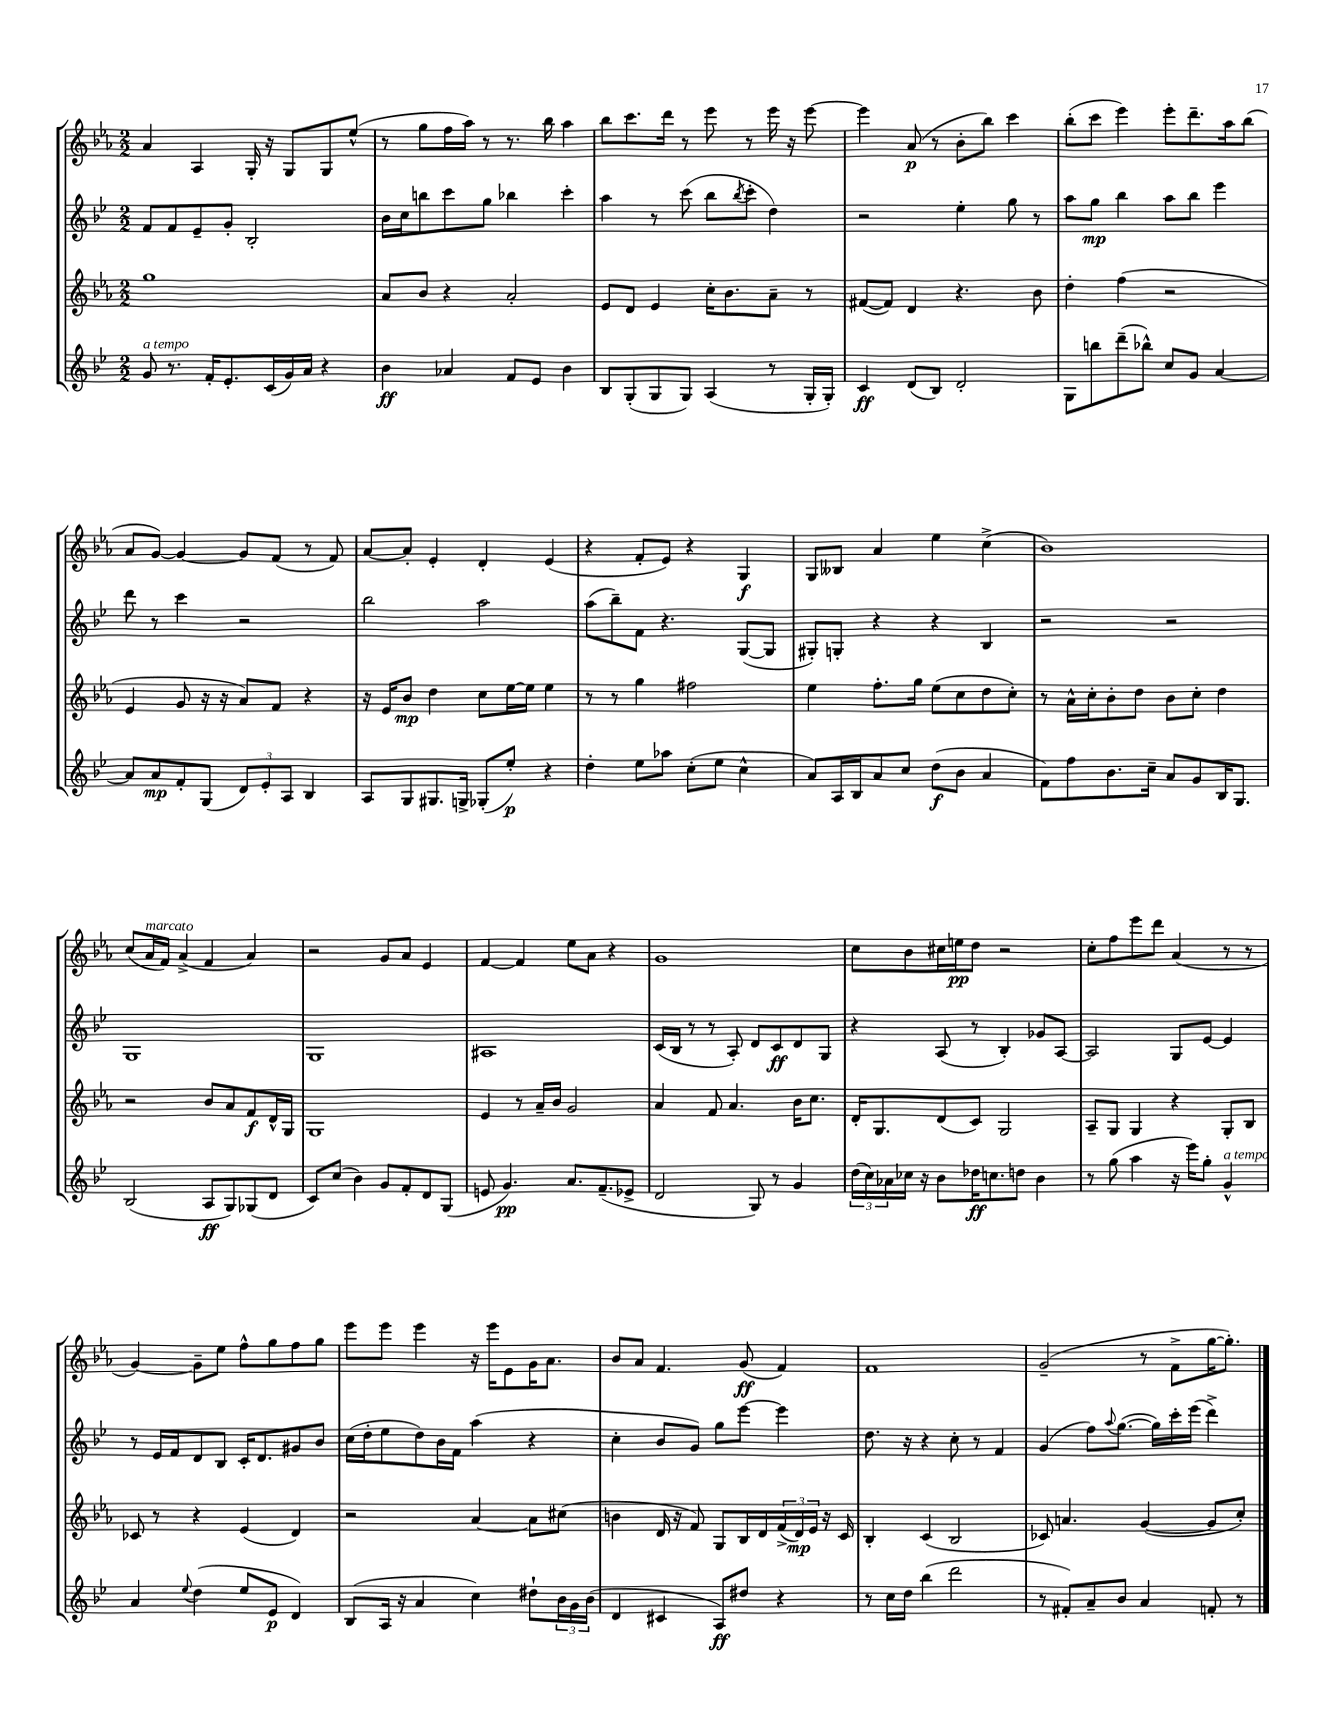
<<
\new StaffGroup <<
\new Staff = "s0" {
    \clef treble \key ees \major \numericTimeSignature \time 2/2
    aes'4 aes4 g16-. r16 g8 g8 ees''8-^( |
    r8 g''8 f''16 aes''16) r8 r8. bes''16 aes''4 |
    bes''8 c'''8. d'''16 r8 ees'''8 r8 ees'''16 r16 ees'''8~ |
    ees'''4 aes'8\p( r8 bes'8-. bes''8) c'''4 |
    bes''8-.( c'''8 ees'''4) ees'''8-. d'''8.-- aes''16 bes''8( |
    aes'8 g'8~) g'4~ g'8 f'8( r8 f'8) |
    aes'8~ aes'8-. ees'4-. d'4-. ees'4( |
    r4 f'8-. ees'8) r4 g4\f |
    g8 beses8 aes'4 ees''4 c''4->( |
    bes'1) |
    c''8( aes'16^\markup { \italic "marcato" } f'16) aes'4->( f'4 aes'4) |
    r2 g'8 aes'8 ees'4 |
    f'4~ f'4 ees''8 aes'8 r4 |
    g'1 |
    c''8 bes'8 cis''16 e''16\pp d''8 r2 |
    c''8-. f''8 ees'''8 d'''8 aes'4( r8 r8 |
    g'4~) g'8-- ees''8 f''8-^ g''8 f''8 g''8 |
    ees'''8 ees'''8 ees'''4 r16 ees'''16 ees'8 g'16 aes'8. |
    bes'8 aes'8 f'4. g'8\ff( f'4) |
    f'1 |
    g'2--( r8 f'8-> g''16~ g''8.-.) \bar "|." |
}
\new Staff = "s1" {
    \clef treble \key bes \major \numericTimeSignature \time 2/2
    f'8 f'8 ees'8-- g'8-. bes2-. |
    bes'16 c''16 b''8 c'''8 g''8 bes''4 c'''4-. |
    a''4 r8 c'''8( bes''8 \acciaccatura { bes''8 } c'''8-. d''4) |
    r2 ees''4-. g''8 r8 |
    a''8 g''8\mp bes''4 a''8 bes''8 ees'''4 |
    d'''8 r8 c'''4 r2 |
    bes''2 a''2 |
    a''8( bes''8--) f'8 r4. g8~( g8 |
    gis8-.) g8-. r4 r4 bes4 |
    r2 r2 |
    g1 |
    g1 |
    ais1 |
    c'16( bes16 r8 r8 a8-.) d'8 c'8\ff d'8 g8 |
    r4 a8( r8 bes4-.) ges'8 a8~ |
    a2 g8 ees'8~ ees'4 |
    r8 ees'16 f'16 d'8 bes8 c'16-. d'8. gis'8 bes'8 |
    c''16( d''16-. ees''8 d''8) bes'16 f'16 a''4( r4 |
    c''4-. bes'8 g'8) g''8 ees'''8~ ees'''4 |
    d''8. r16 r4 c''8-. r8 f'4 |
    g'4( f''8) \appoggiatura { a''8 } g''8.~( g''16) c'''16-. ees'''16( d'''4->) \bar "|." |
}
\new Staff = "s2" {
    \clef treble \key ees \major \numericTimeSignature \time 2/2
    g''1 |
    aes'8 bes'8 r4 aes'2-. |
    ees'8 d'8 ees'4 c''16-. bes'8. aes'8-- r8 |
    fis'8~( fis'8) d'4 r4. bes'8 |
    d''4-. f''4( r2 |
    ees'4 g'8 r16 r16 aes'8) f'8 r4 |
    r16 ees'16 bes'8\mp d''4 c''8 ees''16~ ees''16 ees''4 |
    r8 r8 g''4 fis''2 |
    ees''4 f''8.-. g''16 ees''8( c''8 d''8 c''8-.) |
    r8 aes'16-^ c''16-. bes'8-. d''8 bes'8 c''8-. d''4 |
    r2 bes'8 aes'8 f'8\f d'16-^ g16 |
    g1 |
    ees'4 r8 aes'16-- bes'16 g'2 |
    aes'4 f'8 aes'4. bes'16 c''8. |
    d'16-. g8. d'8( c'8) g2 |
    aes8-- g8 g4 r4 g8-. bes8 |
    ces'8 r8 r4 ees'4( d'4) |
    r2 aes'4~ aes'8 cis''8( |
    b'4 d'16 r16 f'8) g8 bes16 d'16 \tuplet 3/2 { f'16->( d'16\mp) ees'16 } r16 c'16 |
    bes4-. c'4( bes2 |
    ces'8) a'4. g'4~( g'8 c''8-.) \bar "|." |
}
\new Staff = "s3" {
    \clef treble \key bes \major \numericTimeSignature \time 2/2
    g'8^\markup { \italic "a tempo" } r8. f'16-. ees'8.-. c'16( g'16) a'16 r4 |
    bes'4\ff aes'4 f'8 ees'8 bes'4 |
    bes8 g8-.( g8 g8) a4( r8 g16-. g16-.) |
    c'4\ff d'8( bes8) d'2-. |
    g8 b''8 d'''8--( bes''8-^) c''8 g'8 a'4~ |
    a'8 a'8\mp f'8-. g8( \tuplet 3/2 { d'8) ees'8-. a8 } bes4 |
    a8 g8 gis8. g16-> ges8-.( ees''8-.\p) r4 |
    d''4-. ees''8 aes''8 c''8-.( ees''8 c''4-^ |
    a'8) a16 bes16 a'8 c''8 d''8\f( bes'8 a'4 |
    f'8) f''8 bes'8. c''16-- a'8 g'8 bes16 g8. |
    bes2( a8\ff g8) ges8( d'8 |
    c'8) c''8( bes'4) g'8 f'8-. d'8 g8( |
    e'8 g'4.\pp) a'8. f'8.--( ees'8-> |
    d'2 g8) r8 g'4 |
    \tuplet 3/2 { d''16( c''16) aes'16 } ces''16 r16 bes'8 des''16\ff c''8. d''8 bes'4 |
    r8 g''8( a''4 r16 ees'''16) g''8-. g'4-^^\markup { \italic "a tempo" } |
    a'4 \appoggiatura { ees''8 } d''4( ees''8 ees'8\p d'4) |
    bes8( a16 r16 a'4 c''4) dis''8-! \tuplet 3/2 { bes'16 g'16 bes'16( } |
    d'4 cis'4 a8\ff) dis''8 r4 |
    r8 c''16 d''16 bes''4( d'''2 |
    r8 fis'8-.) a'8-- bes'8 a'4 f'8-. r8 \bar "|." |
}
>>
>>
\layout { \context { \Score \remove "Bar_number_engraver" } }
